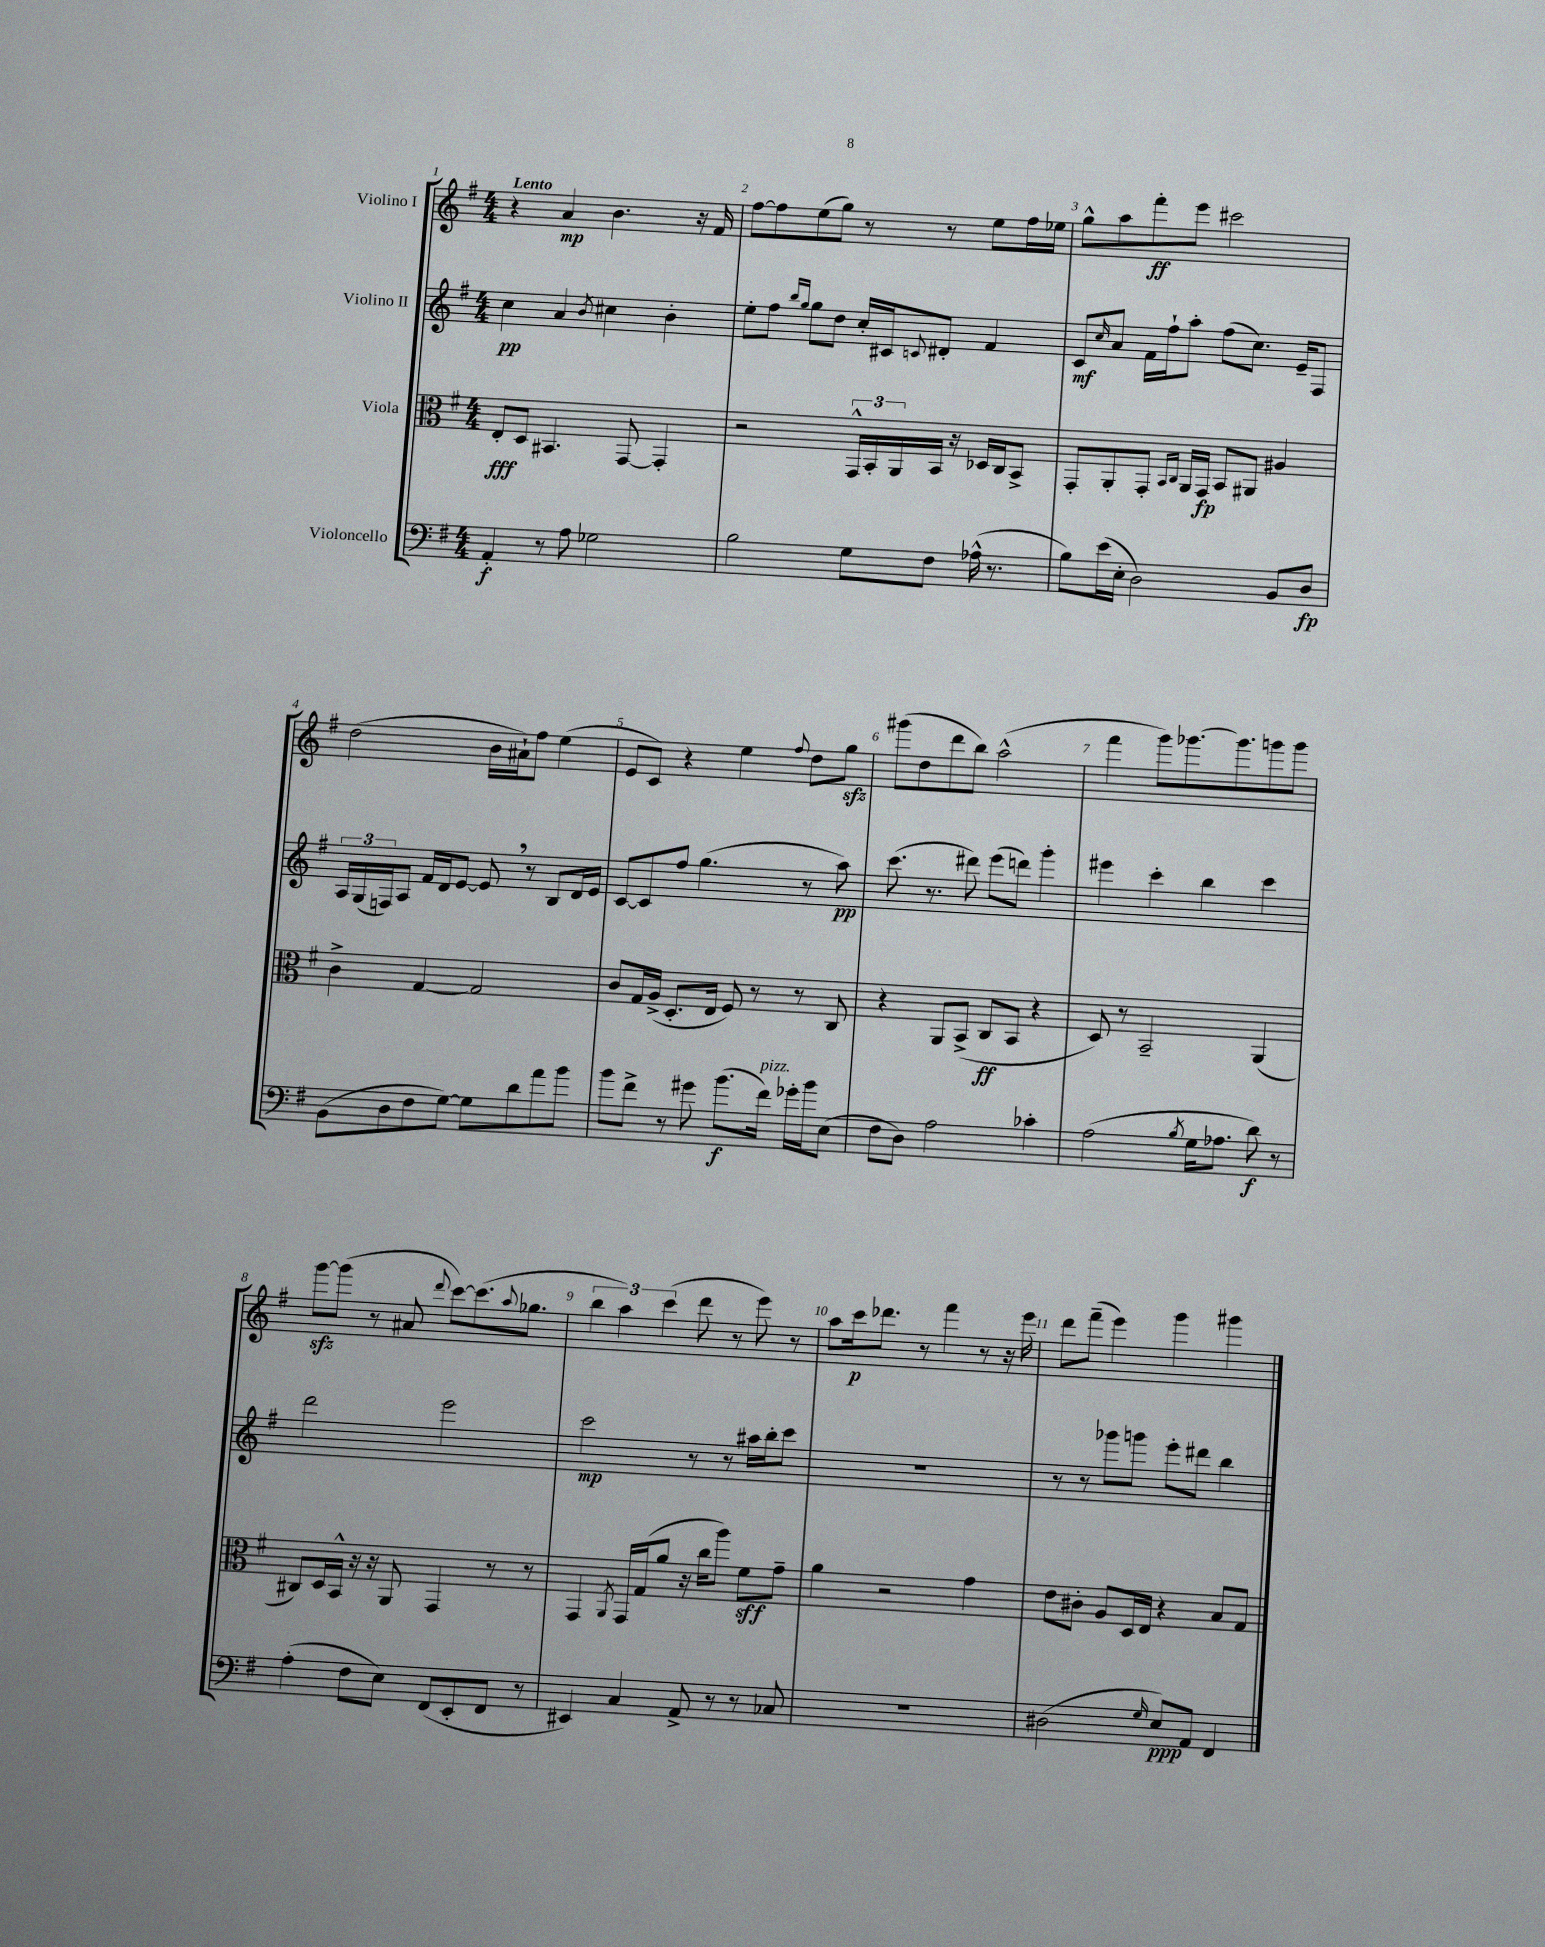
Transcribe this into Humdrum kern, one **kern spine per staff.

**kern	**kern	**kern	**kern
*staff4	*staff3	*staff2	*staff1
*clefF4	*clefC3	*clefG2	*clefG2
*k[f#]	*k[f#]	*k[f#]	*k[f#]
*M4/4	*M4/4	*M4/4	*M4/4
4AA'/	8E'/L	4cc\	4r
.	8D/J	.	.
8r	4.BB#/	4a/	4a/
8A\	.	.	.
.	.	8qb/	.
2G-\	.	4cc#\	4.b\
.	[8GG/	.	.
.	4GG'/]	4b'\	.
.	.	.	16r
.	.	.	16f#/
=	=	=	=
2B\	2r	8ee'\L	[8ff#\L
.	.	8ff#\J	8ff#\]
.	.	16qqbb/LL	.
.	.	16qqgg/JJ	.
.	.	8gg\L	(8ee\
.	.	8dd\J	8gg\J)
8G\L	24GG^^/LL	16cc'/LL	8r
.	24BB'/	.	.
.	.	16c#/J	.
.	24AA/	.	.
.	.	8qqc/	.
8F#\J	16BB/JJ	8d#'/J	8r
.	16r	.	.
(16A-^^\	16D-/LL	4f#/	8ee\L
8.r	16C/J	.	.
.	8BB^/J	.	16ff#\L
.	.	.	16ee-\JJ
=	=	=	=
8B\L)	8GG'/L	8c/L	8gg^^\L
.	.	16qqcc/	.
(16e\L	8AA'/	8a/J	8aa\
16E'\JJ	.	.	.
2D\)	8GG'/J	16f#\LL	8fff#'\
.	.	16ff#`\J	.
.	16qqBB/LL	.	.
.	16qqC/JJ	.	.
.	16AA/LL	8aa'\J	8eee\J
.	16GG/JJ	.	.
.	8BB/L	(8ff#\L	2ccc#\
.	8AA#/J	8.cc\J)	.
8BB/L	4A#/	.	.
.	.	16e~/LK	.
8D/J	.	8F#/J	.
=	=	=	=
(8BB\L	4c^\	24A/LL	(2dd\
.	.	(24G/	.
.	.	24F/J)	.
8D\	.	8A/J	.
8F#\	[4G/	16f#/LL	.
.	.	16d/J	.
[8G\J)	.	[8e/J	.
8G\]L	2G/]	8e/]	16b\LL
.	.	.	16a#`\J)
8d\	.	8r	8ff#\J
8a\	.	8B/L	(4ee\
8b\J	.	16d/L	.
.	.	16e/JJ	.
=	=	=	=
8b\L	8c/L	[8c/L	8e/L
8f#^\J	16G/L	8c/]	8c/J)
.	(16A^/JJ	.	.
8r	8.D'/L	8ff#/J	4r
8g#\	.	(4.gg\	.
.	16E/Jk	.	.
(8.b\L	8F#/)	.	4ee\
.	8r	.	.
16f#\Jk)	.	.	.
.	.	.	8qqff#/
16g-'\LL	8r	8r	8dd\L
16b\J	.	.	.
(8E\J	8C/	8aa\)	8gg\J
=	=	=	=
8F#\L	4r	(8.ccc\	(8ggg#\L
8D\J)	.	.	8dd\
.	.	8.r	.
2A\	8AA/L	.	8ddd\
.	(8BB^/J	8ddd#\)	8bb\J)
.	8C/L	(8eee\L	(2aa^^\
.	8BB/J	8ddd\J)	.
4c-'\	4r	4ggg'\	.
=	=	=	=
(2A\	8D/)	4eee#\	4fff#\
.	8r	.	.
.	2BB~/	4ccc'\	8ggg\L)
.	.	.	[8.ggg-\
8qB/	.	.	.
16G\LK	.	4bb\	.
8.A-\J	.	.	8.ggg-\]
8d\)	(4AA/	4ccc\	8ggg\
8r	.	.	8ggg\J
=	=	=	=
(4A'\	8C#/L)	2ddd\	[8ggg\L
.	16D/L	.	(8ggg\]J
.	16BB^^/JJ	.	.
8F#\L	16r	.	8r
.	16r	.	.
8E\J)	8AA/	.	8a#/
.	.	.	8qqddd/
(8FF#/L	4GG/	2eee\	[8ccc\L)
8EE'/	.	.	(8.ccc\]
8FF#/J	8r	.	.
.	.	.	8qqaa/
.	.	.	8.gg-\J
8r	8r	.	.
=	=	=	=
4EE#/)	4GG/	2ccc\	6bb\
.	.	.	6aa\)
.	8qAA/	.	.
4C/	16GG/LL	.	.
.	(16G/J	.	.
.	.	.	(6ccc\
.	8a/J	.	.
8AA^/	16r	8r	8ddd\
.	16cc\LK	.	.
8r	8aa\J)	8r	8r
8r	8f#\L	16aa#\LL	8eee\)
.	.	16bb'\J	.
8C-/	8g~\J	8ccc\J	8r
=	=	=	=
1r	4a\	1r	8aa\L
.	.	.	16ccc\k
.	.	.	8.ddd-\J
.	2r	.	.
.	.	.	8r
.	.	.	4fff#\
.	4g\	.	8r
.	.	.	16r
.	.	.	16eee\
=	=	=	=
(2D#\	8e\L	8r	8ddd\L
.	8c#'\J	8r	(8fff#~\J
.	8A/L	8ggg-\L	4eee\)
.	16D/L	8ggg\J	.
.	16E/JJ	.	.
16qqG/	.	.	.
8E/L)	4r	8eee'\L	4ggg\
8AA/J	.	8ddd#\J	.
4FF#/	8B/L	4bb\	4ggg#\
.	8G/J	.	.
==	==	==	==
*-	*-	*-	*-
